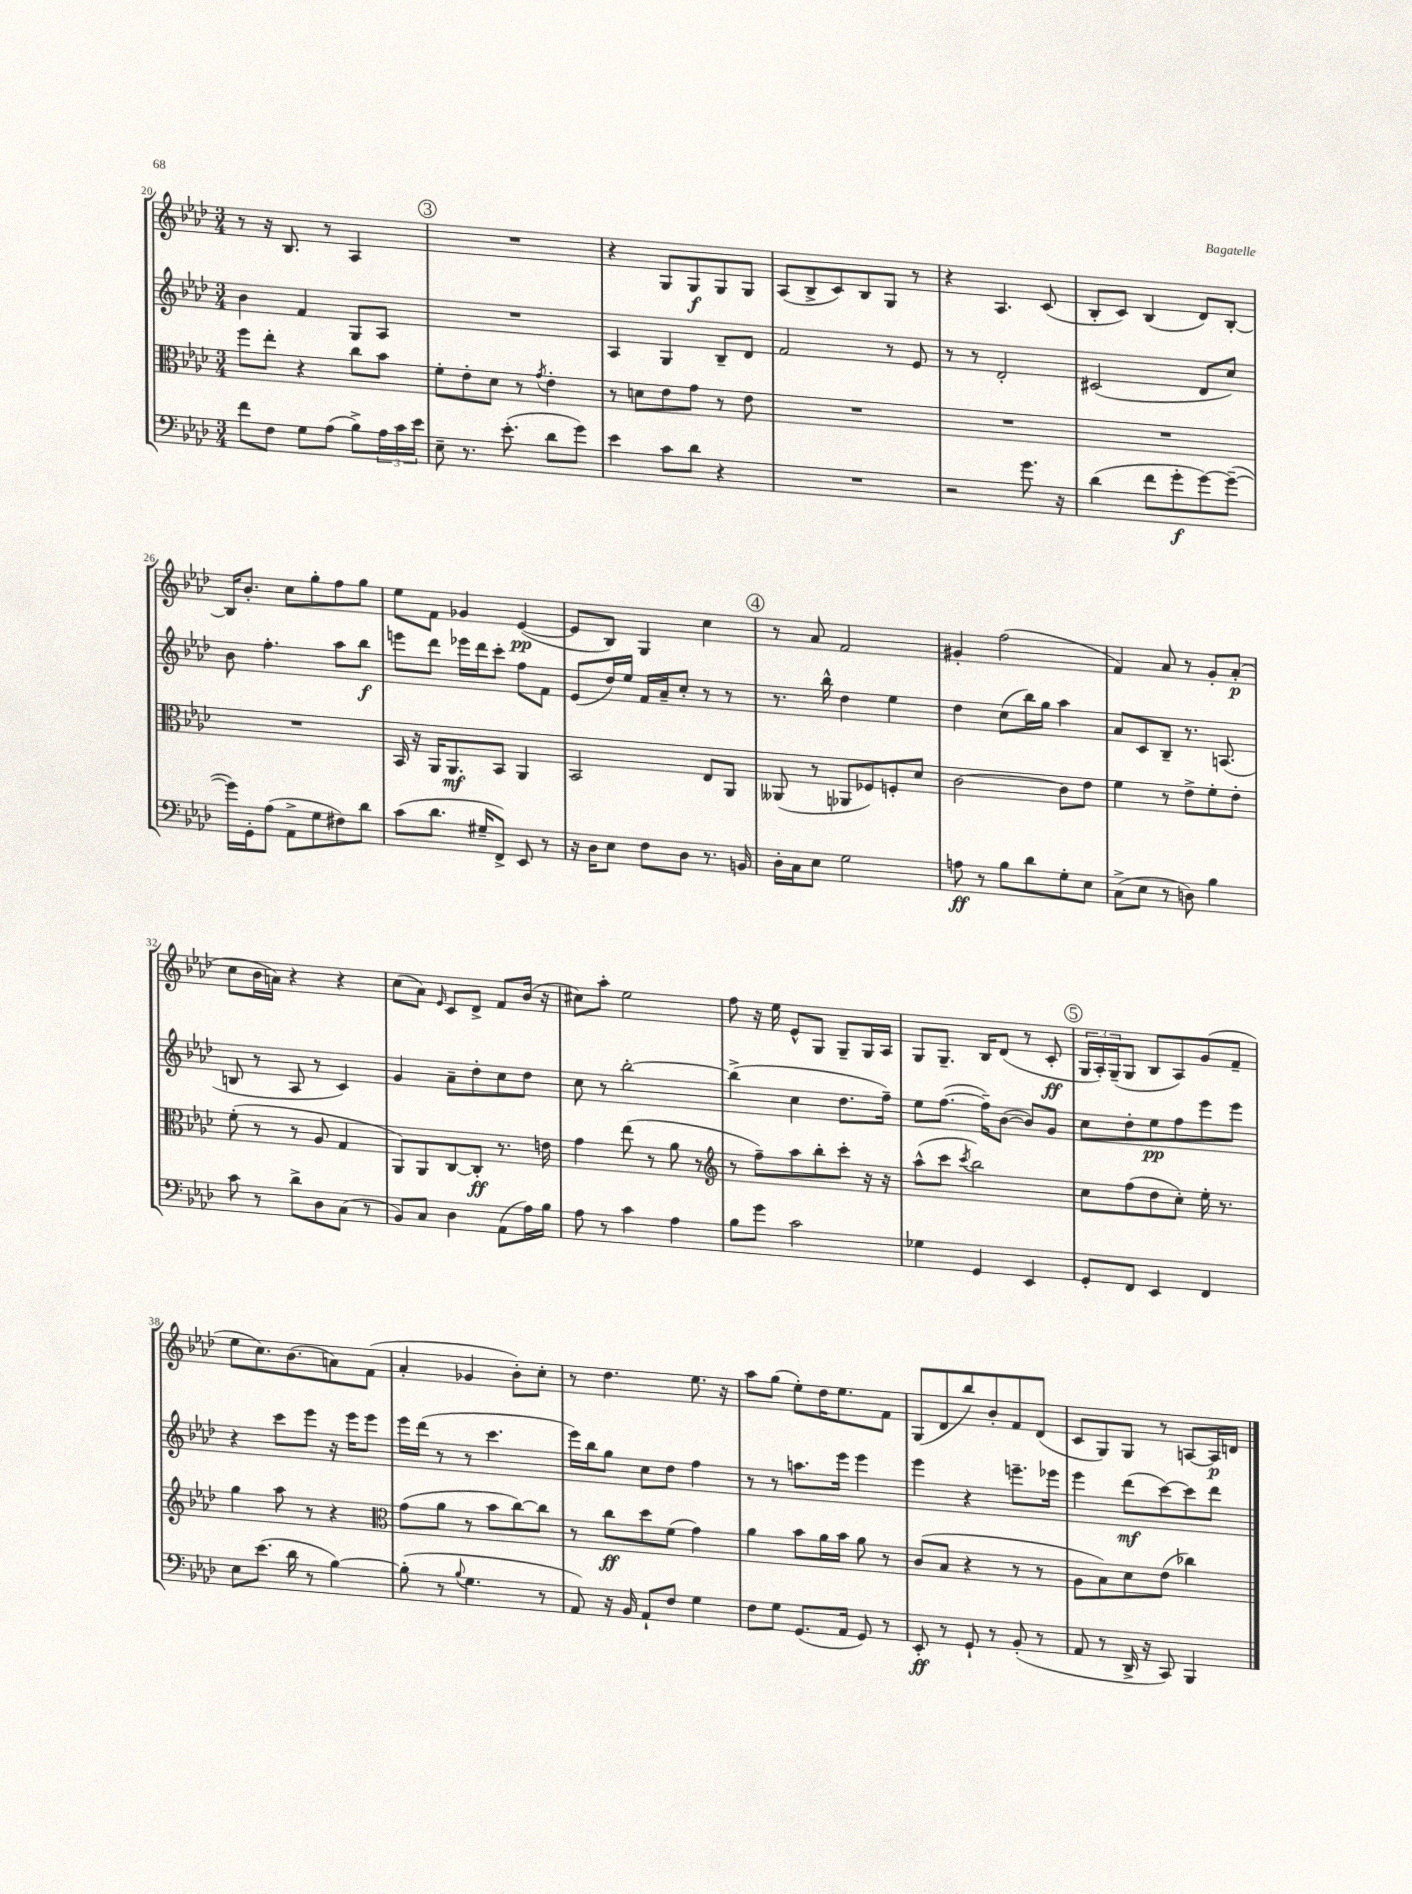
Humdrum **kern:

**kern	**dynam	**kern	**dynam	**kern	**dynam	**kern	**dynam
*part4	*part4	*part3	*part3	*part2	*part2	*part1	*part1
*staff4	*staff4	*staff3	*staff3	*staff2	*staff2	*staff1	*staff1
*clefF4	*	*clefC3	*	*clefG2	*	*clefG2	*
*k[b-e-a-d-]	*	*k[b-e-a-d-]	*	*k[b-e-a-d-]	*	*k[b-e-a-d-]	*
*M3/4	*	*M3/4	*	*M3/4	*	*M3/4	*
=20	=20	=20	=20	=20	=20	=20	=20
8f\L	.	8ff\L	.	4b-\	.	8r	.
8F\J	.	8ee-'\J	.	.	.	16r	.
.	.	.	.	.	.	8.B-/	.
8G\L	.	4r	.	4f/	.	.	.
(8A-\J	.	.	.	.	.	8r	.
8B-^\L)	.	8cc\L	.	8G/L	.	4A-/	.
24A-\L	.	8b-\J	.	8A-/J	.	.	.
24c\	.	.	.	.	.	.	.
24e-\JJ	.	.	.	.	.	.	.
!!LO:REH:place=s1:t=3
=21	=21	=21	=21	=21	=21	=21	=21
8E-~\	.	8f'\L	.	2.r	.	2.r	.
8.r	.	8e-'\	.	.	.	.	.
.	.	8d-\J	.	.	.	.	.
(8.e-'\	.	.	.	.	.	.	.
.	.	8r	.	.	.	.	.
.	.	8qg/	.	.	.	.	.
8d-\L	.	4e-'\	.	.	.	.	.
8g\J)	.	.	.	.	.	.	.
=22	=22	=22	=22	=22	=22	=22	=22
4e-\	.	8r	.	4A-/	.	4r	.
.	.	8dn\L	.	.	.	.	.
8c\L	.	8e-\	.	4G/	.	8G/L	.
8d-\J	.	8g\J	.	.	.	8G/	f
4r	.	8r	.	8B-~/L	.	8G/	.
.	.	8e-\	.	8d-/J	.	8G/J	.
=23	=23	=23	=23	=23	=23	=23	=23
2.r	.	2.r	.	2f/	.	(8A-/L	.
.	.	.	.	.	.	8B-^/	.
.	.	.	.	.	.	8c/)	.
.	.	.	.	.	.	8B-/	.
.	.	.	.	8r	.	8G/J	.
.	.	.	.	8e-/	.	8r	.
=24	=24	=24	=24	=24	=24	=24	=24
2r	.	2.r	.	8r	.	4r	.
.	.	.	.	8r	.	.	.
.	.	.	.	2d-'/	.	4.A-/	.
8.g\	.	.	.	.	.	.	.
.	.	.	.	.	.	(8c/	.
16r	.	.	.	.	.	.	.
=25	=25	=25	=25	=25	=25	=25	=25
(4d-\	.	2.r	.	(2c#X/	.	8B-'/L	.
.	.	.	.	.	.	8c/J)	.
8f\L	.	.	.	.	.	(4B-/	.
8g'\	f	.	.	.	.	.	.
[8g\)	.	.	.	8d-/L	.	8d-/L)	.
(8g~\J_	.	.	.	8cc/J)	.	[8B-'/J	.
!!LO:LB:g=z
=26	=26	=26	=26	=26	=26	=26	=26
16g\LL])	.	2.r	.	8b-\	.	16B-/KL]	.
16GG'\J	.	.	.	.	.	8.b-'/J	.
(8A-\J	.	.	.	4.ff'\	.	.	.
8AA-^\L	.	.	.	.	.	8cc\L	.
8G\	.	.	.	.	.	8gg'\	.
8F#X\)	.	.	.	8aa-\L	.	8ff\	.
8d-\J	.	.	.	8bb-\J	f	8gg\J	.
=27	=27	=27	=27	=27	=27	=27	=27
(8c\L	.	16BB-/	.	8eeen\L	.	8ee-\L	.
.	.	16r	.	.	.	.	.
8.d-\J	.	16AA-/KL	.	8ddd-\J	.	8f\J	.
.	.	8.AA-/	mf	.	.	.	.
.	.	.	.	16eee-X\LL	.	4g-X/	.
16G#X~/KL	.	.	.	16ddd-\J	.	.	.
8FF^/J)	.	8BB-/J	.	8ccc'\J	.	.	.
8EE-/	.	4AA-/	.	8ff\L	.	([4e-/	pp
8r	.	.	.	8f\J	.	.	.
=28	=28	=28	=28	=28	=28	=28	=28
16r	.	2BB-/	.	(8e-/L	.	8e-/L]	.
16D-\KL	.	.	.	.	.	.	.
8E-\J	.	.	.	16dd-/L)	.	8B-/J)	.
.	.	.	.	16ee-/JJ	.	.	.
8F\L	.	.	.	16f/LL	.	4G/	.
.	.	.	.	16a-~/J	.	.	.
8D-\J	.	.	.	8cc'/J	.	.	.
8.r	.	8E-/L	.	8r	.	4cc\	.
.	.	8AA-/J	.	8r	.	.	.
16BBn/	.	.	.	.	.	.	.
!!LO:REH:place=s1:t=4
=29	=29	=29	=29	=29	=29	=29	=29
16D-'\LL	.	(8AA--X/	.	8.r	.	8r	.
16C\J	.	.	.	.	.	.	.
8E-\J	.	8r	.	.	.	8a-/	.
.	.	.	.	16bb-^^\	.	.	.
2G\	.	8AA-X/L	.	4dd-\	.	2f/	.
.	.	8F-X/)	.	.	.	.	.
.	.	8Fn'/	.	4ee-\	.	.	.
.	.	8d-/J	.	.	.	.	.
=30	=30	=30	=30	=30	=30	=30	=30
8An\	ff	[2c\	.	4dd-\	.	4g#X'/	.
8r	.	.	.	.	.	.	.
8B-\L	.	.	.	(8cc\L	.	(2ff\	.
8d-\	.	.	.	16bb-\L)	.	.	.
.	.	.	.	16gg\JJ	.	.	.
8G'\	.	8c\L]	.	4aa-\	.	.	.
8E-\J	.	8e-\J	.	.	.	.	.
=31	=31	=31	=31	=31	=31	=31	=31
(8C^\L	.	4f\	.	8a-/L	.	4f/)	.
8E-\J	.	.	.	8c/	.	.	.
8r	.	8r	.	8B-~/J	.	8a-/	.
8Dn\)	.	8e-^\L	.	8.r	.	8r	.
4B-\	.	8f'\	.	.	.	8g'/L	.
.	.	.	.	(8.An/	.	.	.
.	.	8e-'\J	.	.	.	(8a-'/J	p
!!LO:LB:g=z
=32	=32	=32	=32	=32	=32	=32	=32
8c\	.	(8f'\	.	8Bn/	.	8cc\L	.
8r	.	8r	.	8r	.	16b-\L	.
.	.	.	.	.	.	16an\JJ)	.
8d-^\L	.	8r	.	8A-/	.	4r	.
8D-\	.	8A-/	.	8r	.	.	.
(8C\J	.	4G/	.	4c/)	.	4r	.
8r	.	.	.	.	.	.	.
=33	=33	=33	=33	=33	=33	=33	=33
8BB-/L)	.	8AA-/L)	.	4g/	.	(8cc\L	.
8C/J	.	8AA-/	.	.	.	8a-\J)	.
.	.	.	.	.	.	16qqe-/	.
4D-\	.	[8C/	.	8a-~\L	.	8c/L	.
.	.	8C'/J]	ff	8dd-'\	.	8d-^/J	.
(8AA-\L	.	8.r	.	8cc\	.	8f/L	.
16A-\L)	.	.	.	8dd-\J	.	(16b-/Jk	.
16B-\JJ	.	16en\	.	.	.	16r	.
=34	=34	=34	=34	=34	=34	=34	=34
8A-\	.	4g\	.	8cc\	.	8cc#X\L)	.
8r	.	.	.	8r	.	8aa-'\J	.
4c\	.	(8ee-\	.	[2bb-'\	.	2ee-\	.
.	.	8r	.	.	.	.	.
4A-\	.	8a-\	.	.	.	.	.
.	.	8r	.	.	.	.	.
=35	=35	=35	=35	=35	=35	=35	=35
*	*	*clefG2	*	*	*	*	*
8B-\L	.	8r	.	(4bb-^\]	.	8ff\	.
8g\J	.	8ff~\L)	.	.	.	16r	.
.	.	.	.	.	.	16ee-\	.
2c\	.	8aa-\	.	4cc\	.	8e-^^/L	.
.	.	8bb-'\	.	.	.	8G/J	.
.	.	8ccc'\J	.	8.dd-\L	.	8G~/L	.
.	.	16r	.	.	.	16G/L	.
.	.	16r	.	16ff~\Jk)	.	16A-/JJ	.
=36	=36	=36	=36	=36	=36	=36	=36
4G-X\	.	(8aa-^^\L	.	8ee-\L	.	8G/L	.
.	.	8ccc\J	.	([8.ff\J	.	8.G~/J	.
.	.	8qccc/	.	.	.	.	.
4GG/	.	2bb-\)	.	.	.	.	.
.	.	.	.	16ff~\KL])	.	16B-/KL	.
.	.	.	.	([8b-\J	.	(8d-/J	.
4EE-/	.	.	.	8b-/L])	.	8r	.
.	.	.	.	8g/J	.	8c'/	ff
!!LO:REH:place=s1:t=5
=37	=37	=37	=37	=37	=37	=37	=37
8GG'/L	.	8cc\L	.	8cc\L	.	24G/LL	.
.	.	.	.	.	.	24A-'/)	.
.	.	.	.	.	.	(24G~/J	.
8FF/J	.	(8ff\	.	8dd-'\	.	8G/J	.
4EE-/	.	8dd-\	.	8ee-\	pp	8B-/L	.
.	.	8cc'\J)	.	8ff\	.	8A-/)	.
4FF/	.	16ee-'\	.	8eee-\	.	(8g/	.
.	.	8.r	.	.	.	.	.
.	.	.	.	8eee-\J	.	8f~/J	.
!!LO:LB:g=z
=38	=38	=38	=38	=38	=38	=38	=38
8E-\L	.	4gg\	.	4r	.	8ee-\L	.
(8.e-\J	.	.	.	.	.	8.cc\)	.
.	.	8aa-\	.	8ccc\L	.	.	.
16d-\	.	.	.	.	.	(8.b-\	.
8r	.	8r	.	8eee-\J	.	.	.
[4B-\)	.	4r	.	16r	.	8an\)	.
.	.	.	.	16eee-\KL	.	.	.
.	.	.	.	8eee-\J	.	(8f\J	.
=39	=39	=39	=39	=39	=39	=39	=39
*	*	*clefC3	*	*	*	*	*
(8B-'\]	.	(8g\L	.	16eee-\LL	.	4a-'/	.
.	.	.	.	(16ddd-\JJ	.	.	.
8r	.	8a-\J	.	8r	.	.	.
8qqB-/	.	.	.	.	.	.	.
4.G\	.	8r	.	8r	.	4g-X/	.
.	.	8b-\L	.	4.ccc\	.	.	.
.	.	[8cc\)	.	.	.	8b-'\L)	.
8r	.	8cc\J]	.	.	.	8cc'\J	.
=40	=40	=40	=40	=40	=40	=40	=40
8AA-/)	.	8r	.	16eee-\LL)	.	8r	.
.	.	.	.	16bb-\J	.	.	.
16r	.	8cc\L	ff	8gg\J	.	4.dd-\	.
16BB-/	.	.	.	.	.	.	.
8AA-`/L	.	8dd-\	.	8cc\L	.	.	.
8F/J	.	(8f\J	.	8dd-\J	.	.	.
4G\	.	4g\)	.	4ff\	.	8.ee-\	.
.	.	.	.	.	.	16r	.
=41	=41	=41	=41	=41	=41	=41	=41
8F\L	.	4a-\	.	8r	.	8aa-\L	.
8G\J	.	.	.	8r	.	(8gg\J	.
(8.GG/L	.	8b-\L	.	8.aan\L	.	8ee-'\L)	.
.	.	16a-\L	.	.	.	16dd-\K	.
16AA-/Jk	.	16b-\JJ	.	16eee-\Jk	.	8.ee-\	.
8GG/)	.	8a-\	.	4eee-\	.	.	.
8r	.	8r	.	.	.	8f\J	.
=42	=42	=42	=42	=42	=42	=42	=42
8EE-'/	ff	(8c/L	.	4eee-\	.	(8G/L	.
8r	.	8B-/J	.	.	.	8d-/	.
8GG`/	.	4r	.	4r	.	8bb-/)	.
8r	.	.	.	.	.	8b-'/	.
(8BB-'/	.	8r	.	8.eeen~\L	.	8f/	.
8r	.	8r	.	.	.	(8d-/J	.
.	.	.	.	16eee-X\Jk	.	.	.
=43	=43	=43	=43	=43	=43	=43	=43
8AA-/	.	8A-\L	.	4eee-\	.	8c/L	.
8r	.	8B-\)	.	.	.	8G/)	.
16DD-^/	.	8d-\	.	(8ddd-\L	mf	8G/J	.
16r	.	.	.	.	.	.	.
8CC/)	.	(8e-\J	.	[8ccc\)	.	8r	.
4BBB-/	.	4cc-X\)	.	8ccc\]	.	[8An/L	.
.	.	.	.	8ddd-\J	.	16A/L]	p
.	.	.	.	.	.	16dn/JJ	.
==	==	==	==	==	==	==	==
*-	*-	*-	*-	*-	*-	*-	*-
